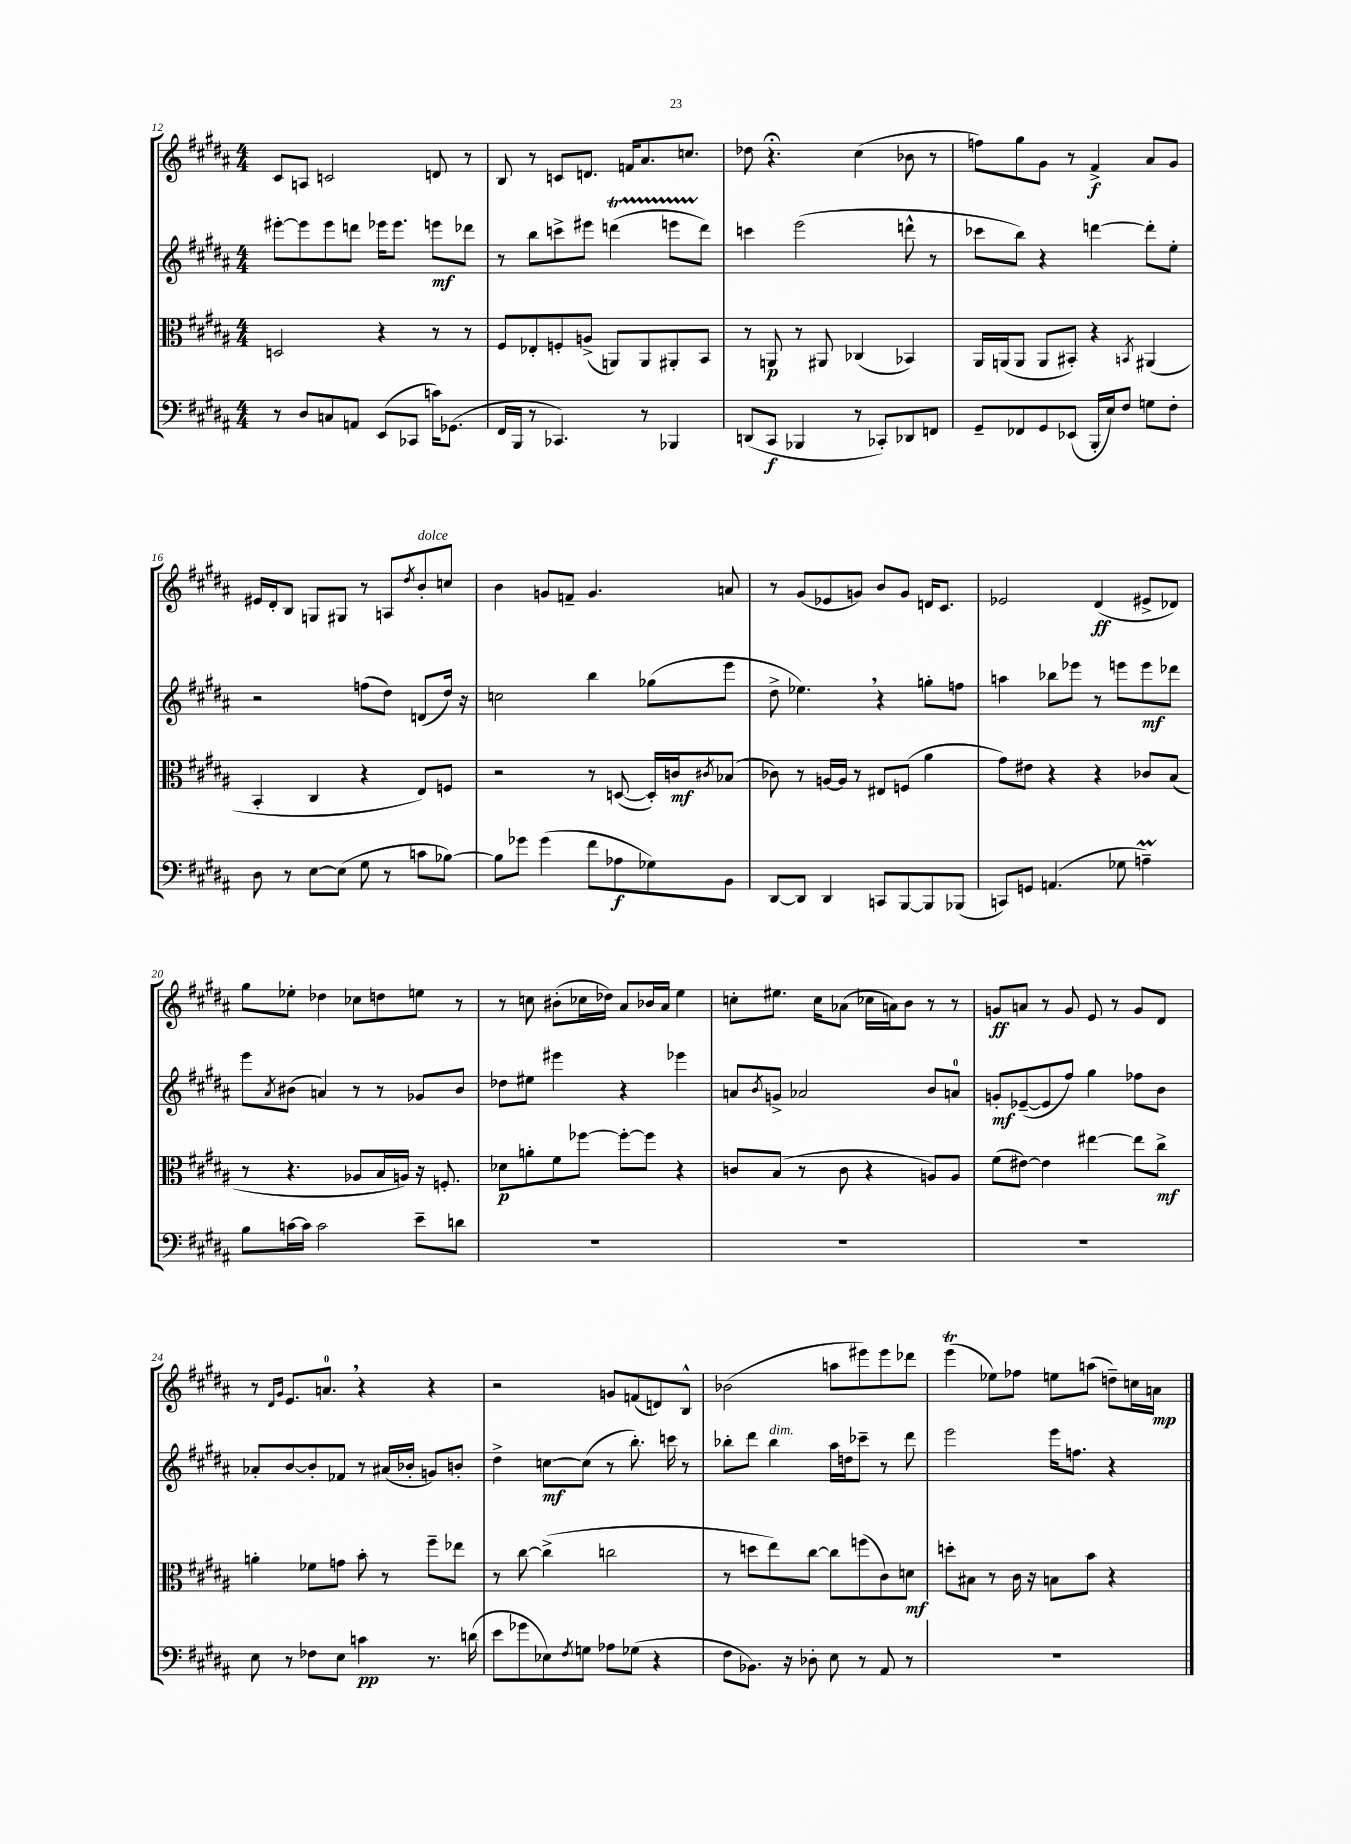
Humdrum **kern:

**kern	**dynam	**kern	**dynam	**kern	**dynam	**kern	**dynam
*part4	*part4	*part3	*part3	*part2	*part2	*part1	*part1
*staff4	*staff4	*staff3	*staff3	*staff2	*staff2	*staff1	*staff1
*clefF4	*	*clefC3	*	*clefG2	*	*clefG2	*
*k[f#c#g#d#a#]	*	*k[f#c#g#d#a#]	*	*k[f#c#g#d#a#]	*	*k[f#c#g#d#a#]	*
*M4/4	*	*M4/4	*	*M4/4	*	*M4/4	*
=12	=12	=12	=12	=12	=12	=12	=12
8r	.	2Dn/	.	[8eee#X'\L	.	8c#/L	.
8D#/L	.	.	.	8eee#\]	.	8An/J	.
8Cn/	.	.	.	8eee#\	.	2cn/	.
8AAn/J	.	.	.	8dddn\J	.	.	.
(8EE/L	.	4r	.	16eee-X\KL	.	.	.
.	.	.	.	8.eee-\J	.	.	.
8CC-X/J	.	.	.	.	.	.	.
16cn\KL)	.	8r	.	8eeen\L	mf	8dn/	.
(8.GG-X\J	.	.	.	.	.	.	.
.	.	8r	.	8ddd-X\J	.	8r	.
=13	=13	=13	=13	=13	=13	=13	=13
16FF#/LL	.	8F#/L	.	8r	.	8B/	.
16BBB/JJ	.	.	.	.	.	.	.
8r	.	8E-X'/	.	8bb\L	.	8r	.
4.CC-X/)	.	8Fn'/	.	8cccn^\	.	8cn/L	.
.	.	(8An^/J	.	8eee#X\J	.	8.dn/J	.
.	.	8AAn/L)	.	(4dddnT\	.	.	.
.	.	.	.	.	.	16fn/KL	.
8r	.	8AA/	.	.	.	8.a#/	.
4BBB-X/	.	8AA#X'/	.	8eeenTTT\L	.	.	.
.	.	.	.	.	.	8.ccn/J	.
.	.	8BB/J	.	8ddd\J)	.	.	.
=14	=14	=14	=14	=14	=14	=14	=14
(8DDn/L	.	8r	.	4cccn\	.	8dd-X\	.
8CC#/J	f	8AAn/	p	.	.	4.r;<	.
4BBB-X/	.	8r	.	(2eee\	.	.	.
.	.	8AA#X/	.	.	.	.	.
8r	.	(4C-X/	.	.	.	(4cc#\	.
8CC-X'/L)	.	.	.	.	.	.	.
8DD-X/	.	4BB-X/)	.	8dddn^^\	.	8b-X\	.
8FFn/J	.	.	.	8r	.	8r	.
=15	=15	=15	=15	=15	=15	=15	=15
8GG#~/L	.	16AA#/LL	.	8ccc-X\L	.	8ffn\L)	.
.	.	(16AAn/J	.	.	.	.	.
8FF-X/	.	8AA/J	.	8bb\J)	.	8gg#\	.
8GG#/	.	8AA/L	.	4r	.	8g#\J	.
(8EE-X/J	.	8BB#X'/J)	.	.	.	8r	.
16BBB'/LL	.	4r	.	[4dddn\	.	4f#^/	f
16E/J)	.	.	.	.	.	.	.
8F#/J	.	.	.	.	.	.	.
.	.	8qBBn/	.	.	.	.	.
8Gn\L	.	(4AA#X/	.	8ddd'\L]	.	8a#/L	.
8F#'\J	.	.	.	8ee'\J	.	8g#/J	.
!!LO:LB:g=z
=16	=16	=16	=16	=16	=16	=16	=16
8D#\	.	4BB'/	.	2r	.	16e#X/LL	.
.	.	.	.	.	.	16d#'/J	.
8r	.	.	.	.	.	8B/J	.
[8E\L	.	4C#/	.	.	.	8Gn/L	.
(8E\J]	.	.	.	.	.	8G#X/J	.
8G#\	.	4r	.	(8ffn\L	.	8r	.
8r	.	.	.	8dd#\J)	.	8An/L	.
.	.	.	.	.	.	8qdd#/	.
!	!	!	!	!	!	!LO:TX:a:i:t=dolce	!
8cn\L	.	8E/L)	.	(8dn/L	.	8b'/	.
[8B-X\J)	.	8Fn/J	.	16dd#/Jk)	.	8ccn/J	.
.	.	.	.	16r	.	.	.
=17	=17	=17	=17	=17	=17	=17	=17
8B-\L]	.	2r	.	2ccn\	.	4b\	.
8g-X\J	.	.	.	.	.	.	.
(4g-\	.	.	.	.	.	8gn/L	.
.	.	.	.	.	.	8fn~/J	.
8f#\L	.	8r	.	4bb\	.	4.g/	.
8A-X\	f	([8Dn/	.	.	.	.	.
8G-X\)	.	16D'/LL])	.	(8gg-X\L	.	.	.
.	.	16cn/J	mf	.	.	.	.
.	.	8qc#X/	.	.	.	.	.
8BB\J	.	(8B-X/J	.	8eee\J	.	8an/	.
=18	=18	=18	=18	=18	=18	=18	=18
[8DD#/L	.	8c-X\)	.	8dd#^\	.	8r	.
8DD#/J]	.	8r	.	4.ee-X,\)	.	(8g#/L	.
4DD#/	.	[16An/LL	.	.	.	8e-X/	.
.	.	16A/JJ]	.	.	.	.	.
.	.	8r	.	.	.	8gn/J)	.
8CCn/L	.	8E#X/L	.	4r	.	8b/L	.
[8BBB/	.	(8Fn/J	.	.	.	8g/J	.
8BBB/]	.	4a#\	.	8ggn'\L	.	16dn/KL	.
.	.	.	.	.	.	8.c#/J	.
(8BBB-X/J	.	.	.	8ffn\J	.	.	.
=19	=19	=19	=19	=19	=19	=19	=19
8CCn/L)	.	8g#\L)	.	4aan\	.	2e-X/	.
8GGn/J	.	8e#X\J	.	.	.	.	.
(4.AAn/	.	4r	.	8bb-X\L	.	.	.
.	.	.	.	8eee-X\J	.	.	.
.	.	4r	.	8r	.	(4d#/	ff
8G-X\	.	.	.	8eeen\L	.	.	.
4AnM~\)	.	8c-X/L	.	8eee\	mf	8e#X^/L	.
.	.	(8B/J	.	8ddd-X\J	.	8d-X/J)	.
!!LO:LB:g=z
=20	=20	=20	=20	=20	=20	=20	=20
8B\L	.	8r	.	8eee\L	.	8gg#\L	.
.	.	.	.	8qa#/	.	.	.
[16cn\L	.	4.r	.	(8b#X\J	.	8ee-X'\J	.
16c\JJ]	.	.	.	.	.	.	.
2c\	.	.	.	4an/)	.	4dd-X\	.
.	.	8A-X/L	.	8r	.	8cc-X\L	.
.	.	16B/L	.	8r	.	8ddn\	.
.	.	16An/JJ)	.	.	.	.	.
8e~\L	.	16r	.	8g-X/L	.	8een\J	.
.	.	8.Fn'/	.	.	.	.	.
8dn\J	.	.	.	8b#/J	.	8r	.
=21	=21	=21	=21	=21	=21	=21	=21
1r	.	8d-X\L	p	8dd-X\L	.	8r	.
.	.	8an'\	.	8ee#X\J	.	8ccn\	.
.	.	8f#\	.	4eee#X\	.	(8b#X'\L	.
.	.	[8ff-X\J	.	.	.	16cc-X\L	.
.	.	.	.	.	.	16dd-X\JJ)	.
.	.	8ff-'\L_	.	4r	.	8a#/L	.
.	.	8ff-\J]	.	.	.	16b-X/L	.
.	.	.	.	.	.	16a#/JJ	.
.	.	4r	.	4eee-X\	.	4ee\	.
=22	=22	=22	=22	=22	=22	=22	=22
1r	.	8cn/L	.	8an/L	.	8ccn'\L	.
.	.	.	.	8qb/	.	.	.
.	.	(8B/J	.	8gn^/J	.	8.ee#X\J	.
.	.	8r	.	2a-X/	.	.	.
.	.	.	.	.	.	16cc\KL	.
.	.	8c\	.	.	.	(8a-X\J	.
.	.	4r	.	.	.	16cc-X\LL	.
.	.	.	.	.	.	16an\J)	.
.	.	.	.	.	.	8b\J	.
.	.	8An/L)	.	8b/L	.	8r	.
.	.	8A/J	.	8an/J	.	8r	.
=23	=23	=23	=23	=23	=23	=23	=23
1r	.	(8f#\L	.	8gn'/L	mf	8gn/L	ff
.	.	[8e#X\J)	.	([8e-X~/	.	8an/J	.
.	.	4e#\]	.	8e-/]	.	8r	.
.	.	.	.	8ff#/J)	.	8g/	.
.	.	[4ee#X\	.	4gg#\	.	8e/	.
.	.	.	.	.	.	8r	.
.	.	8ee#\L]	.	8ff-X\L	.	8g/L	.
.	.	8cc#^\J	mf	8b\J	.	8d#/J	.
!!LO:LB:g=z
=24	=24	=24	=24	=24	=24	=24	=24
8E\	.	4an'\	.	8a-X'/L	.	8r	.
.	.	.	.	.	.	16qqd#/LL	.
.	.	.	.	.	.	16qqg#/JJ	.
8r	.	.	.	[8b/	.	8.e/L	.
8F-X\L	.	8f-X\L	.	8b'/]	.	.	.
.	.	.	.	.	.	8.an,/J	.
8E\J	.	8gn\J	.	8f-X/J	.	.	.
4cn\	pp	8b'\	.	8r	.	4r	.
.	.	8r	.	(16a#X/LL	.	.	.
.	.	.	.	16b-X'/JJ	.	.	.
8.r	.	8ff#~\L	.	8gn/L)	.	4r	.
.	.	8ee-X\J	.	8bn'/J	.	.	.
(16dn\	.	.	.	.	.	.	.
=25	=25	=25	=25	=25	=25	=25	=25
8e\L	.	8r	.	4dd#^\	.	2r	.
8g-X\	.	[8cc#\	.	.	.	.	.
8E-X\)	.	(4cc#^\]	.	[8ccn\L	mf	.	.
8qF#/	.	.	.	.	.	.	.
8Gn\J	.	.	.	(8cc\J]	.	.	.
8A-X\L	.	2ccn\	.	8r	.	8gn/L	.
(8G-X\J	.	.	.	8.bb'\)	.	(8fn/	.
4r	.	.	.	.	.	8dn/)	.
.	.	.	.	16cccn\	.	.	.
.	.	.	.	8r	.	8B^^/J	.
=26	=26	=26	=26	=26	=26	=26	=26
8F#\L	.	8r	.	8bb-X'\L	.	(2b-X\	.
8.BB-X\J)	.	8ddn\L	.	8ddd#\J	.	.	.
!	!	!	!	!LO:TX:a:i:t=dim.	!	!	!
.	.	8ee\)	.	4bb-\	.	.	.
16r	.	.	.	.	.	.	.
8D-X'\	.	[8cc#\J	.	.	.	.	.
8E\	.	8cc#\L]	.	16aa#\LL	.	8aan\L	.
.	.	.	.	16ddn\J	.	.	.
8r	.	(8ffn\	.	8ccc-X~\J	.	8eee#X\)	.
8AA#/	.	8c#\)	.	8r	.	8eee#\	.
8r	.	8dn\J	mf	8ddd#\	.	8ddd-X\J	.
=27	=27	=27	=27	=27	=27	=27	=27
1r	.	8ddn'\L	.	2eee\	.	(4eeeT\	.
.	.	8B#X\J	.	.	.	.	.
.	.	8r	.	.	.	8ee-X\L)	.
.	.	16c#\	.	.	.	8ff-X\J	.
.	.	16r	.	.	.	.	.
.	.	8Bn\L	.	16eee\KL	.	8een\L	.
.	.	.	.	8.ffn\J	.	.	.
.	.	8b\J	.	.	.	(8aan\J	.
.	.	4r	.	4r	.	8ddn~\L)	.
.	.	.	.	.	.	16ccn\L	.
.	.	.	.	.	.	16an\JJ	mp
==	==	==	==	==	==	==	==
*-	*-	*-	*-	*-	*-	*-	*-
